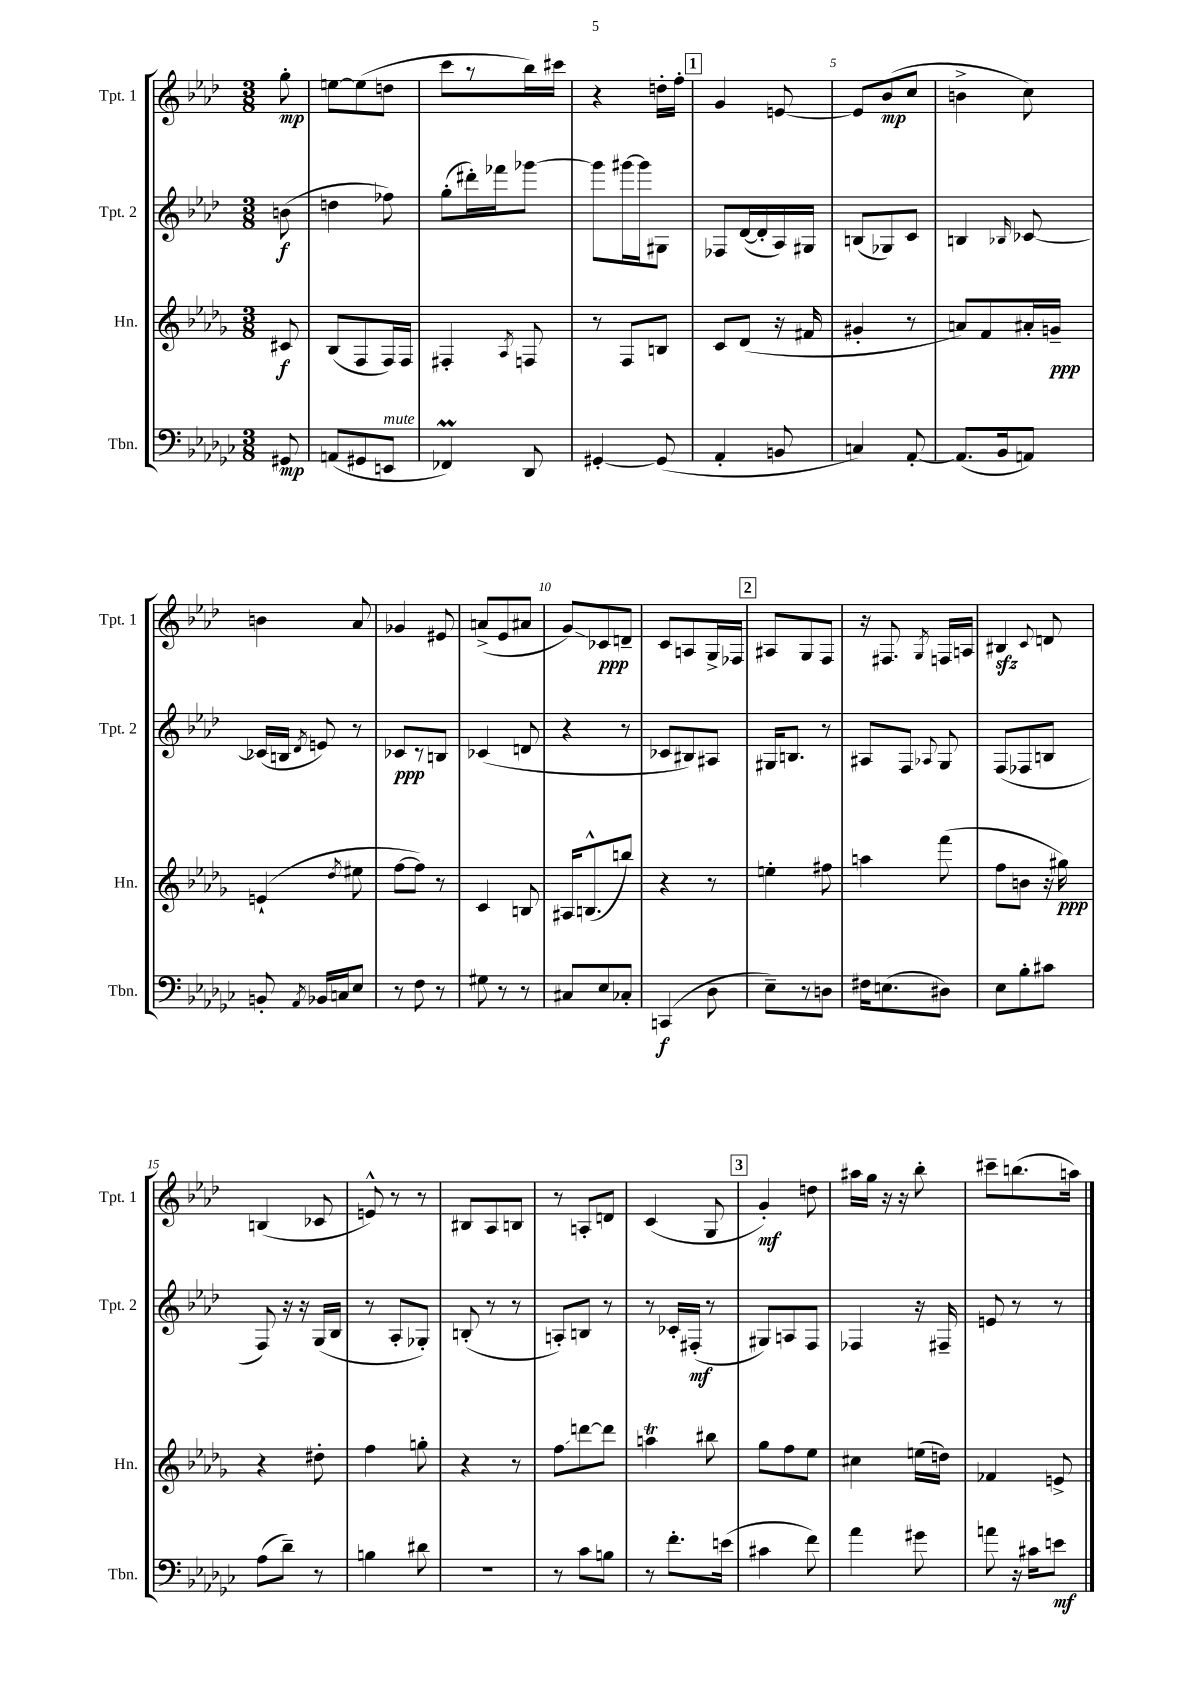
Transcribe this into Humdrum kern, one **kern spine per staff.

**kern	**kern	**kern	**kern
*staff4	*staff3	*staff2	*staff1
*clefF4	*clefG2	*clefG2	*clefG2
*k[b-e-a-d-g-c-]	*k[b-e-a-d-g-]	*k[b-e-a-d-]	*k[b-e-a-d-]
*M3/8	*M3/8	*M3/8	*M3/8
8GG#	8c#	(8b	8gg'
=	=	=	=
(8AA	(8B-	4dd	[8ee
8GG#	8F	.	(8ee]
8EE	16F)	8ff-)	8dd
.	16F	.	.
=	=	=	=
4FF-)	4F#'	(8gg'	8ccc
.	.	16ddd#')	8r
.	.	16fff-	.
.	8qA-	.	.
8DD-	8F	[8ggg-	16bb-)
.	.	.	16ccc#
=	=	=	=
[4GG#'	8r	8ggg-]	4r
.	8F	[16ggg#	.
.	.	16ggg#]	.
(8GG#]	8B	8G#	16dd'
.	.	.	16ff'
=	=	=	=
4AA-'	8c	8F-	4g
.	(8d-	([16d-	.
.	.	16d-']	.
8BB	16r	16A-)	[8e
.	16f#	16G#	.
=	=	=	=
4C)	4g#'	(8B	8e]
.	.	8G-)	(8b-
[8AA-'	8r	8c	8cc
=	=	=	=
(8.AA-]	8a)	4B	4b^
.	8f	.	.
16BB-	.	.	.
.	.	16qqB-	.
8AA)	16a#'	[8c-	8cc)
.	16g~	.	.
=	=	=	=
8BB'	(4e`	(16c-]	4b
.	.	16B	.
8qAA-	.	8qd-	.
16BB-	.	8e)	.
16C	.	.	.
.	8qdd-	.	.
8E-	8ee#	8r	8a-
=	=	=	=
8r	[8ff	8c-	4g-
8F	8ff])	8r	.
8r	8r	8B	8e#
=	=	=	=
8G#	4c	(4c-	(8a^
8r	.	.	8e-
8r	8B	8d	8a#
=	=	=	=
8C#	16A#	4r	8g)
.	(8.B^^	.	.
8E-	.	.	8c-
8C-'	8bb)	8r	8d~
=	=	=	=
(4CC	4r	8c-	8c
.	.	8B#)	8A
8D-	8r	8A#	16G^
.	.	.	16F-
=	=	=	=
8E-~)	4ee'	16G#	8A#
.	.	8.B	.
8r	.	.	8G
8D	8ff#	8r	8F
=	=	=	=
16F#	4aa	8A#	16r
(8.E	.	.	8.F#
.	.	8F	.
.	.	8qqA-	8qG
8D#)	(8fff	8G	16F
.	.	.	16A
=	=	=	=
8E-	8ff	(8F	4B#
8B-'	8b	8F-	.
.	.	.	8qqc
8c#	16r	8B	8d
.	16gg#)	.	.
=	=	=	=
(8A-	4r	8F)	(4B
8d-~)	.	16r	.
.	.	16r	.
8r	8dd#'	(16G	8c-
.	.	16B-	.
=	=	=	=
4B	4ff	8r	8e^^)
.	.	8A-'	8r
8d#	8gg'	8G-')	8r
=	=	=	=
4.r	4r	(8B'	8B#
.	.	8r	8A-
.	8r	8r	8B
=	=	=	=
8r	8ff	8A')	8r
8c-	[8ddd	8B	8A'
8B	8ddd]	8r	8d
=	=	=	=
8r	4aa	8r	(4c
8.f'	.	16c-'	.
.	.	(16F#'	.
.	8bb#	8r	8G
(16e	.	.	.
=	=	=	=
4c#	8gg-	8G#)	4g')
.	8ff	8A	.
8f)	8ee-	8F	8dd
=	=	=	=
4a-	4cc#	4F-	16aa#
.	.	.	16gg
.	.	.	16r
.	.	.	16r
8g#	(16ee	16r	8bb-'
.	16dd)	16F#~	.
=	=	=	=
8a	4f-	8e	8ccc#~
16r	.	8r	(8.bb
16c#	.	.	.
8e	8e^	8r	.
.	.	.	16aa)
==	==	==	==
*-	*-	*-	*-
